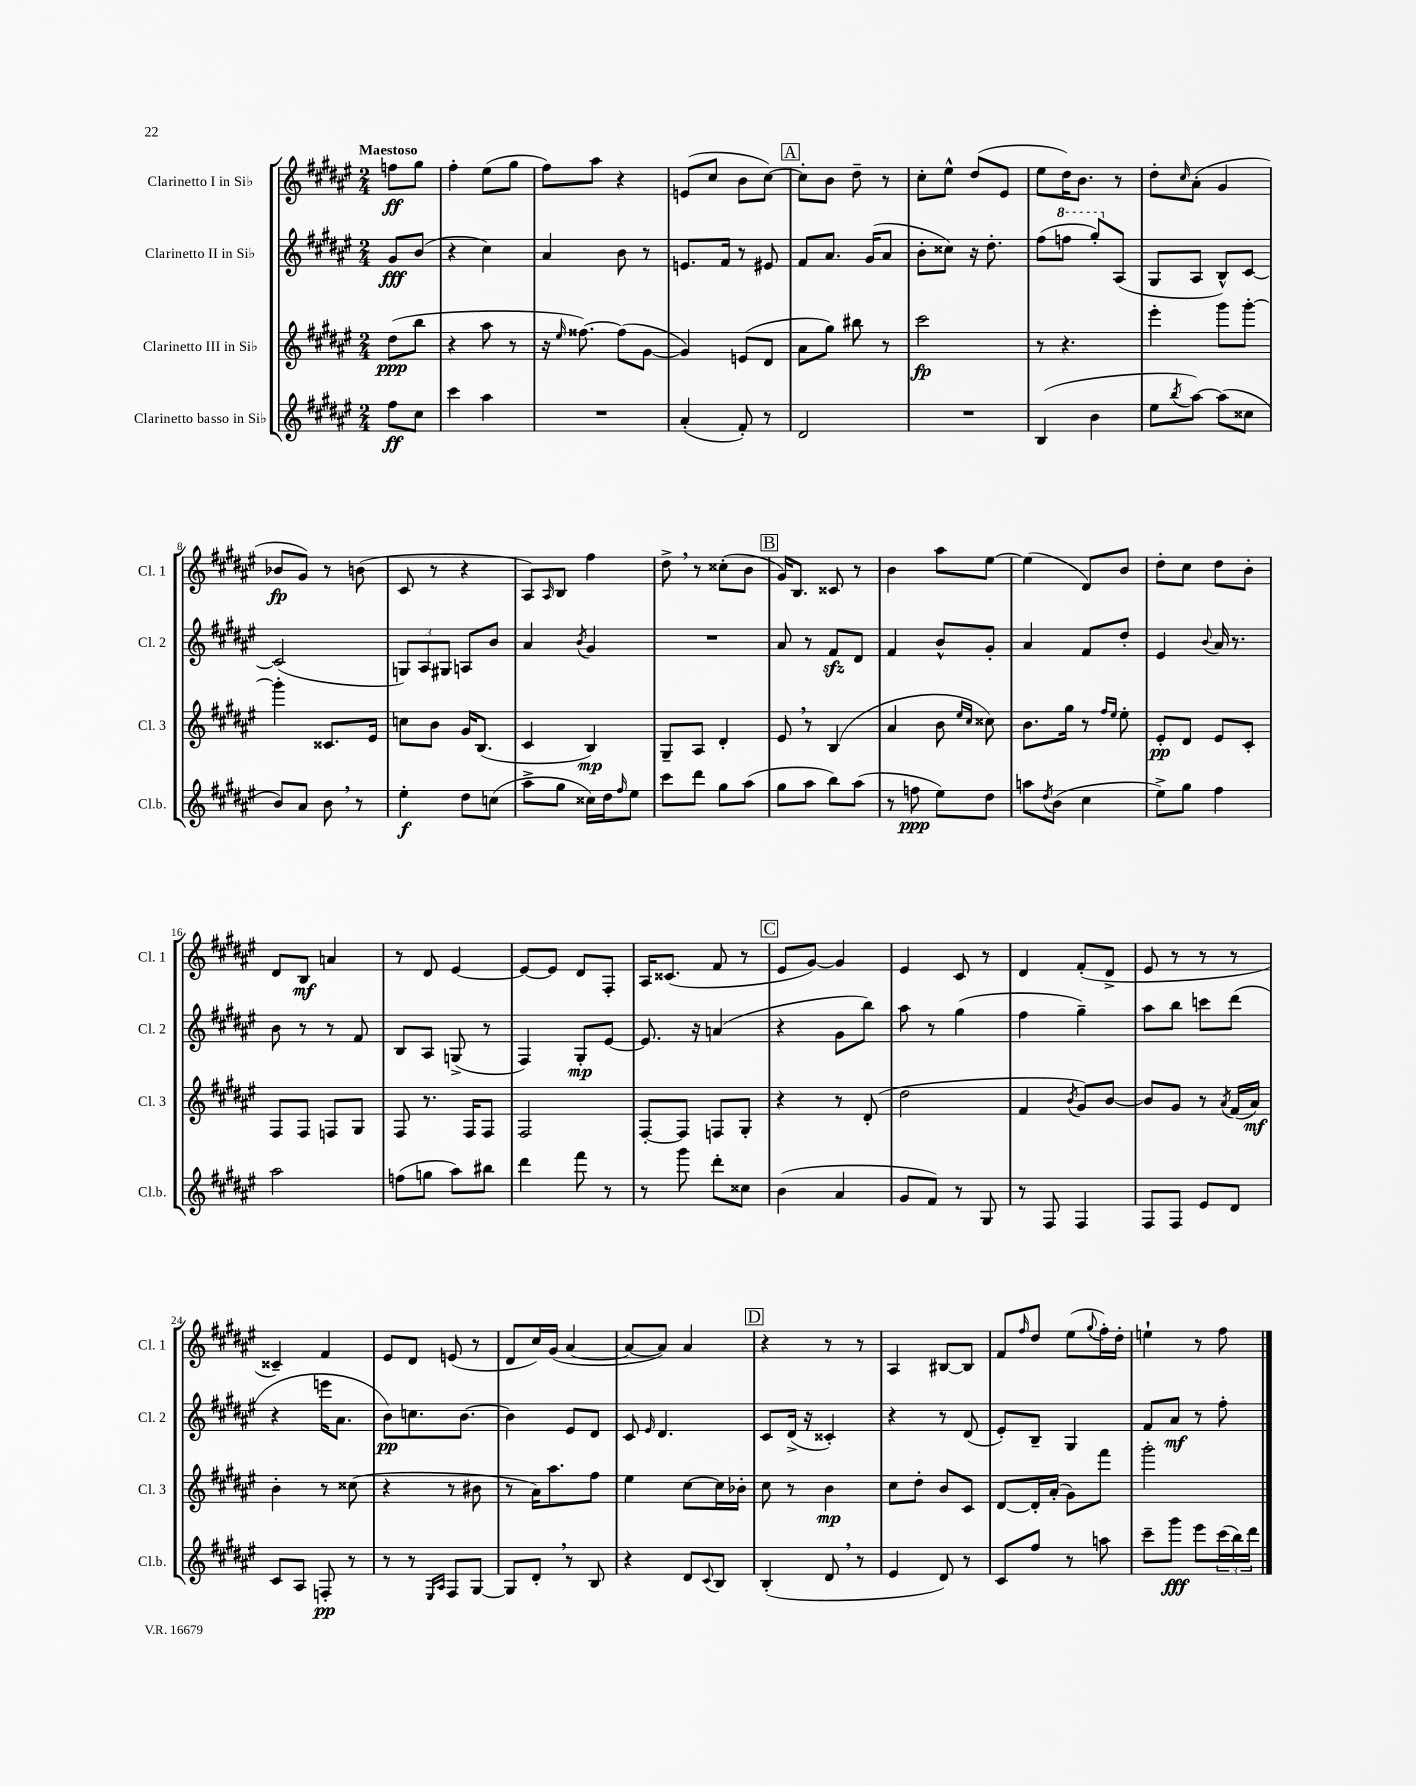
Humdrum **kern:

**kern	**dynam	**kern	**dynam	**kern	**dynam	**kern	**dynam
*part4	*part4	*part3	*part3	*part2	*part2	*part1	*part1
*staff4	*staff4	*staff3	*staff3	*staff2	*staff2	*staff1	*staff1
*I"Clarinetto basso in Si♭	*	*I"Clarinetto III in Si♭	*	*I"Clarinetto II in Si♭	*	*I"Clarinetto I in Si♭	*
*I'Cl.b.	*	*I'Cl. 3	*	*I'Cl. 2	*	*I'Cl. 1	*
*clefG2	*	*clefG2	*	*clefG2	*	*clefG2	*
*k[f#c#g#d#a#e#]	*	*k[f#c#g#d#a#e#]	*	*k[f#c#g#d#a#e#]	*	*k[f#c#g#d#a#e#]	*
*M2/4	*	*M2/4	*	*M2/4	*	*M2/4	*
=	=	=	=	=	=	=	=
!	!	!	!	!	!	!LO:TX:a:B:t=Maestoso	!
8ff#\L	ff	(8dd#\L	ppp	8g#/L	fff	8ffn\L	ff
8cc#\J	.	8bb\J	.	(8b/J	.	8gg#\J	.
=1	=1	=1	=1	=1	=1	=1	=1
4ccc#\	.	4r	.	4r	.	4ff#'\	.
4aa#\	.	8aa#\	.	4cc#\)	.	(8ee#\L	.
.	.	8r	.	.	.	8gg#\J	.
=2	=2	=2	=2	=2	=2	=2	=2
2r	.	16r	.	4a#/	.	8ff#\L)	.
.	.	16qqee#/	.	.	.	.	.
.	.	[8.ff##X\)	.	.	.	.	.
.	.	.	.	.	.	8aa#\J	.
.	.	(8ff##\L]	.	8b\	.	4r	.
.	.	[8g#\J	.	8r	.	.	.
=3	=3	=3	=3	=3	=3	=3	=3
(4a#'/	.	4g#/])	.	8.en/L	.	(8en/L	.
.	.	.	.	.	.	8cc#/J	.
.	.	.	.	16f#/Jk	.	.	.
8f#'/)	.	(8en/L	.	8r	.	8b\L	.
8r	.	8d#/J	.	8e#X/	.	[8cc#\J)	.
!!LO:REH:place=s1:t=A
=4	=4	=4	=4	=4	=4	=4	=4
2d#/	.	8a#\L	.	8f#/L	.	8cc#'\L]	.
.	.	8gg#\J)	.	8.a#/J	.	8b\J	.
.	.	8bb#X\	.	.	.	8dd#~\	.
.	.	.	.	(16g#/KL	.	.	.
.	.	8r	.	8a#/J	.	8r	.
=5	=5	=5	=5	=5	=5	=5	=5
2r	.	2ccc#\	fp	8b'\L	.	8cc#'\L	.
.	.	.	.	8cc##X\J)	.	8ee#^^\J	.
.	.	.	.	16r	.	(8dd#/L	.
.	.	.	.	8.dd#'\	.	.	.
.	.	.	.	.	.	8e#/J	.
=6	=6	=6	=6	=6	=6	=6	=6
(4B/	.	8r	.	(8ff#\L	.	8ee#\L	.
*	*	*	*	*8va	*	*	*
.	.	4.r	.	8fffn\J	.	16dd#\K)	.
.	.	.	.	.	.	8.b\J	.
4b\	.	.	.	8ggg#'/L)	.	.	.
*	*	*	*	*X8va	*	*	*
.	.	.	.	(8A#/J	.	8r	.
=7	=7	=7	=7	=7	=7	=7	=7
8ee#\L	.	4eee#'\	.	8G#/L	.	8dd#'\L	.
8qbb/	.	.	.	.	.	16qqcc#/	.
[8aa#\J)	.	.	.	8A#/J	.	(8a#'\J	.
(8aa#\L]	.	8ggg#\L	.	8B^^/L)	.	4g#/	.
8cc##X\J	.	[8ggg#'\J	.	[8c#/J	.	.	.
!!LO:LB:g=z
=8	=8	=8	=8	=8	=8	=8	=8
8b/L)	.	4ggg#'\]	.	(2c#/]	.	8b-X/L	fp
8a#/J	.	.	.	.	.	8g#/J)	.
8b,\	.	8.c##X/L	.	.	.	8r	.
8r	.	.	.	.	.	(8bn\	.
.	.	16e#/Jk	.	.	.	.	.
=9	=9	=9	=9	=9	=9	=9	=9
4ee#'\	f	8ccn\L	.	12Gn/L)	.	8c#/	.
.	.	.	.	12A#/	.	.	.
.	.	8b\J	.	.	.	8r	.
.	.	.	.	12G#X/J	.	.	.
8dd#\L	.	16g#/KL	.	8An/L	.	4r	.
.	.	(8.B/J	.	.	.	.	.
(8ccn\J	.	.	.	8b/J	.	.	.
=10	=10	=10	=10	=10	=10	=10	=10
8aa#^\L	.	4c#/	.	4a#/	.	8A#/L)	.
.	.	.	.	.	.	16qqA#/	.
8gg#\J	.	.	.	.	.	8B/J	.
.	.	.	.	8qb/	.	.	.
16cc##X\LL)	.	4B/)	mp	4g#/	.	4ff#\	.
16dd#\J	.	.	.	.	.	.	.
16qqff#/	.	.	.	.	.	.	.
8ee#\J	.	.	.	.	.	.	.
=11	=11	=11	=11	=11	=11	=11	=11
8ccc#\L	.	8G#~/L	.	2r	.	8dd#^,\	.
8ddd#\J	.	8A#/J	.	.	.	8r	.
8gg#\L	.	4d#'/	.	.	.	(8cc##X'\L	.
(8aa#\J	.	.	.	.	.	8b\J	.
!!LO:REH:place=s1:t=B
=12	=12	=12	=12	=12	=12	=12	=12
8gg#\L	.	8e#,/	.	8a#/	.	16g#/KL)	.
.	.	.	.	.	.	8.B/J	.
8aa#\J	.	8r	.	8r	.	.	.
8bb\L)	.	(4B/	.	8f#zz/L	.	8c##X/	.
(8aa#\J	.	.	.	8d#/J	.	8r	.
=13	=13	=13	=13	=13	=13	=13	=13
8r	.	4a#/	.	4f#/	.	4b\	.
8ffn\	ppp	.	.	.	.	.	.
8ee#\L)	.	8b\	.	8b^^/L	.	8aa#\L	.
.	.	16qqee#/LL	.	.	.	.	.
.	.	16qqcc#/JJ	.	.	.	.	.
8dd#\J	.	8cc##X\)	.	8g#'/J	.	[8ee#\J	.
=14	=14	=14	=14	=14	=14	=14	=14
8aan\L	.	8.b\L	.	4a#/	.	(4ee#\]	.
8qdd#/	.	.	.	.	.	.	.
(8b\J	.	.	.	.	.	.	.
.	.	16gg#\Jk	.	.	.	.	.
4cc#\	.	8r	.	8f#/L	.	8d#/L)	.
.	.	16qqff#/LL	.	.	.	.	.
.	.	16qqee#/JJ	.	.	.	.	.
.	.	8ee#'\	.	8dd#'/J	.	8b/J	.
=15	=15	=15	=15	=15	=15	=15	=15
8ee#^\L)	.	8e#'/L	pp	4e#/	.	8dd#'\L	.
8gg#\J	.	8d#/J	.	.	.	8cc#\J	.
.	.	.	.	8qqb/	.	.	.
4ff#\	.	8e#/L	.	16a#/	.	8dd#\L	.
.	.	.	.	8.r	.	.	.
.	.	8c#'/J	.	.	.	8b'\J	.
!!LO:LB:g=z
=16	=16	=16	=16	=16	=16	=16	=16
2aa#\	.	8F#/L	.	8b\	.	8d#/L	.
.	.	8F#/J	.	8r	.	8B/J	mf
.	.	8Fn/L	.	8r	.	4an/	.
.	.	8G#/J	.	8f#/	.	.	.
=17	=17	=17	=17	=17	=17	=17	=17
(8ffn\L	.	8F#/	.	8B/L	.	8r	.
8ggn\J	.	8.r	.	8A#/J	.	8d#/	.
8aa#\L)	.	.	.	(8Gn^/	.	[4e#/	.
.	.	16F#/KL	.	.	.	.	.
8bb#X\J	.	8F#/J	.	8r	.	.	.
=18	=18	=18	=18	=18	=18	=18	=18
4ddd#\	.	2F#/	.	4F#/)	.	8e#/L_	.
.	.	.	.	.	.	8e#/J]	.
8fff#\	.	.	.	8G#'/L	mp	8d#/L	.
8r	.	.	.	[8e#/J	.	8F#'/J	.
=19	=19	=19	=19	=19	=19	=19	=19
8r	.	[8F#'/L	.	8.e#/]	.	16A#/KL	.
.	.	.	.	.	.	(8.c##X/J	.
8ggg#\	.	8F#/J]	.	.	.	.	.
.	.	.	.	16r	.	.	.
8ddd#'\L	.	8Fn/L	.	(4an/	.	8f#/	.
8cc##X\J	.	8G#'/J	.	.	.	8r	.
!!LO:REH:place=s1:t=C
=20	=20	=20	=20	=20	=20	=20	=20
(4b\	.	4r	.	4r	.	8e#/L	.
.	.	.	.	.	.	[8g#/J)	.
4a#/	.	8r	.	8g#\L	.	4g#/]	.
.	.	(8d#'/	.	8bb\J)	.	.	.
=21	=21	=21	=21	=21	=21	=21	=21
8g#/L	.	2dd#\	.	8aa#\	.	4e#/	.
8f#/J)	.	.	.	8r	.	.	.
8r	.	.	.	(4gg#\	.	8c#/	.
8G#/	.	.	.	.	.	8r	.
=22	=22	=22	=22	=22	=22	=22	=22
8r	.	4f#/	.	4ff#\	.	4d#/	.
8F#/	.	.	.	.	.	.	.
.	.	8qb/	.	.	.	.	.
4F#/	.	8g#/L)	.	4gg#~\)	.	(8f#'/L	.
.	.	[8b/J	.	.	.	8d#^/J	.
=23	=23	=23	=23	=23	=23	=23	=23
8F#/L	.	8b/L]	.	8aa#\L	.	8e#/	.
8F#/J	.	8g#/J	.	8bb\J	.	8r	.
8e#/L	.	8r	.	8cccn\L	.	8r	.
.	.	8qa#/	.	.	.	.	.
8d#/J	.	(16f#/LL	.	(8ddd#\J	.	8r	.
.	.	16a#/JJ)	mf	.	.	.	.
!!LO:LB:g=z
=24	=24	=24	=24	=24	=24	=24	=24
8c#/L	.	4b'\	.	4r	.	4c##X~/)	.
8A#/J	.	.	.	.	.	.	.
8Fn'/	pp	8r	.	16eeen\KL	.	4f#/	.
.	.	.	.	8.a#\J	.	.	.
8r	.	(8cc##X\	.	.	.	.	.
=25	=25	=25	=25	=25	=25	=25	=25
8r	.	4r	.	8b\L)	pp	8e#/L	.
8r	.	.	.	8.ccn\	.	8d#/J	.
16qqE#/LL	.	.	.	.	.	.	.
16qqA#/JJ	.	.	.	.	.	.	.
8F#/L	.	8r	.	.	.	(8en/	.
.	.	.	.	[8.b\J	.	.	.
[8G#/J	.	8b#X\	.	.	.	8r	.
=26	=26	=26	=26	=26	=26	=26	=26
8G#/L]	.	8r	.	4b\]	.	8d#/L	.
8d#',/J	.	16a#\KL)	.	.	.	16cc#/L)	.
.	.	8.aa#\	.	.	.	(16g#/JJ	.
8r	.	.	.	8e#/L	.	[4a#/	.
8B/	.	8ff#\J	.	8d#/J	.	.	.
=27	=27	=27	=27	=27	=27	=27	=27
4r	.	4ee#\	.	8c#/	.	8a#/L_	.
.	.	.	.	16qqe#/	.	.	.
.	.	.	.	4.d#/	.	8a#/J])	.
8d#/L	.	[8cc#\L	.	.	.	4a#/	.
8qqc#/	.	.	.	.	.	.	.
8B/J	.	16cc#\L]	.	.	.	.	.
.	.	16b-X'\JJ	.	.	.	.	.
!!LO:REH:place=s1:t=D
=28	=28	=28	=28	=28	=28	=28	=28
(4B'/	.	8cc#\	.	8c#/L	.	4r	.
.	.	8r	.	(16d#^/Jk	.	.	.
.	.	.	.	16r	.	.	.
8d#,/	.	4b\	mp	4c##X'/)	.	8r	.
8r	.	.	.	.	.	8r	.
=29	=29	=29	=29	=29	=29	=29	=29
4e#/	.	8cc#\L	.	4r	.	4A#/	.
.	.	8dd#'\J	.	.	.	.	.
8d#/)	.	8b/L	.	8r	.	[8B#X/L	.
8r	.	8c#/J	.	(8d#/	.	8B#/J]	.
=30	=30	=30	=30	=30	=30	=30	=30
8c#/L	.	[8d#/L	.	8e#'/L)	.	8f#/L	.
.	.	.	.	.	.	16qqff#/	.
8ff#/J	.	16d#'/L]	.	8B~/J	.	8dd#/J	.
.	.	(16a#'/JJ	.	.	.	.	.
8r	.	8g#\L)	.	4G#/	.	(8ee#\L	.
.	.	.	.	.	.	8qqgg#/	.
8aan\	.	8fff#\J	.	.	.	16ff#'\L)	.
.	.	.	.	.	.	16dd#'\JJ	.
=31	=31	=31	=31	=31	=31	=31	=31
8ccc#~\L	.	2ggg#'\	.	8f#/L	.	4een`\	.
8ggg#\J	fff	.	.	8a#/J	mf	.	.
8eee#\L	.	.	.	8r	.	8r	.
(24ccc#\L	.	.	.	8ff#'\	.	8ff#\	.
24bb\)	.	.	.	.	.	.	.
24ddd#\JJ	.	.	.	.	.	.	.
==	==	==	==	==	==	==	==
*-	*-	*-	*-	*-	*-	*-	*-
